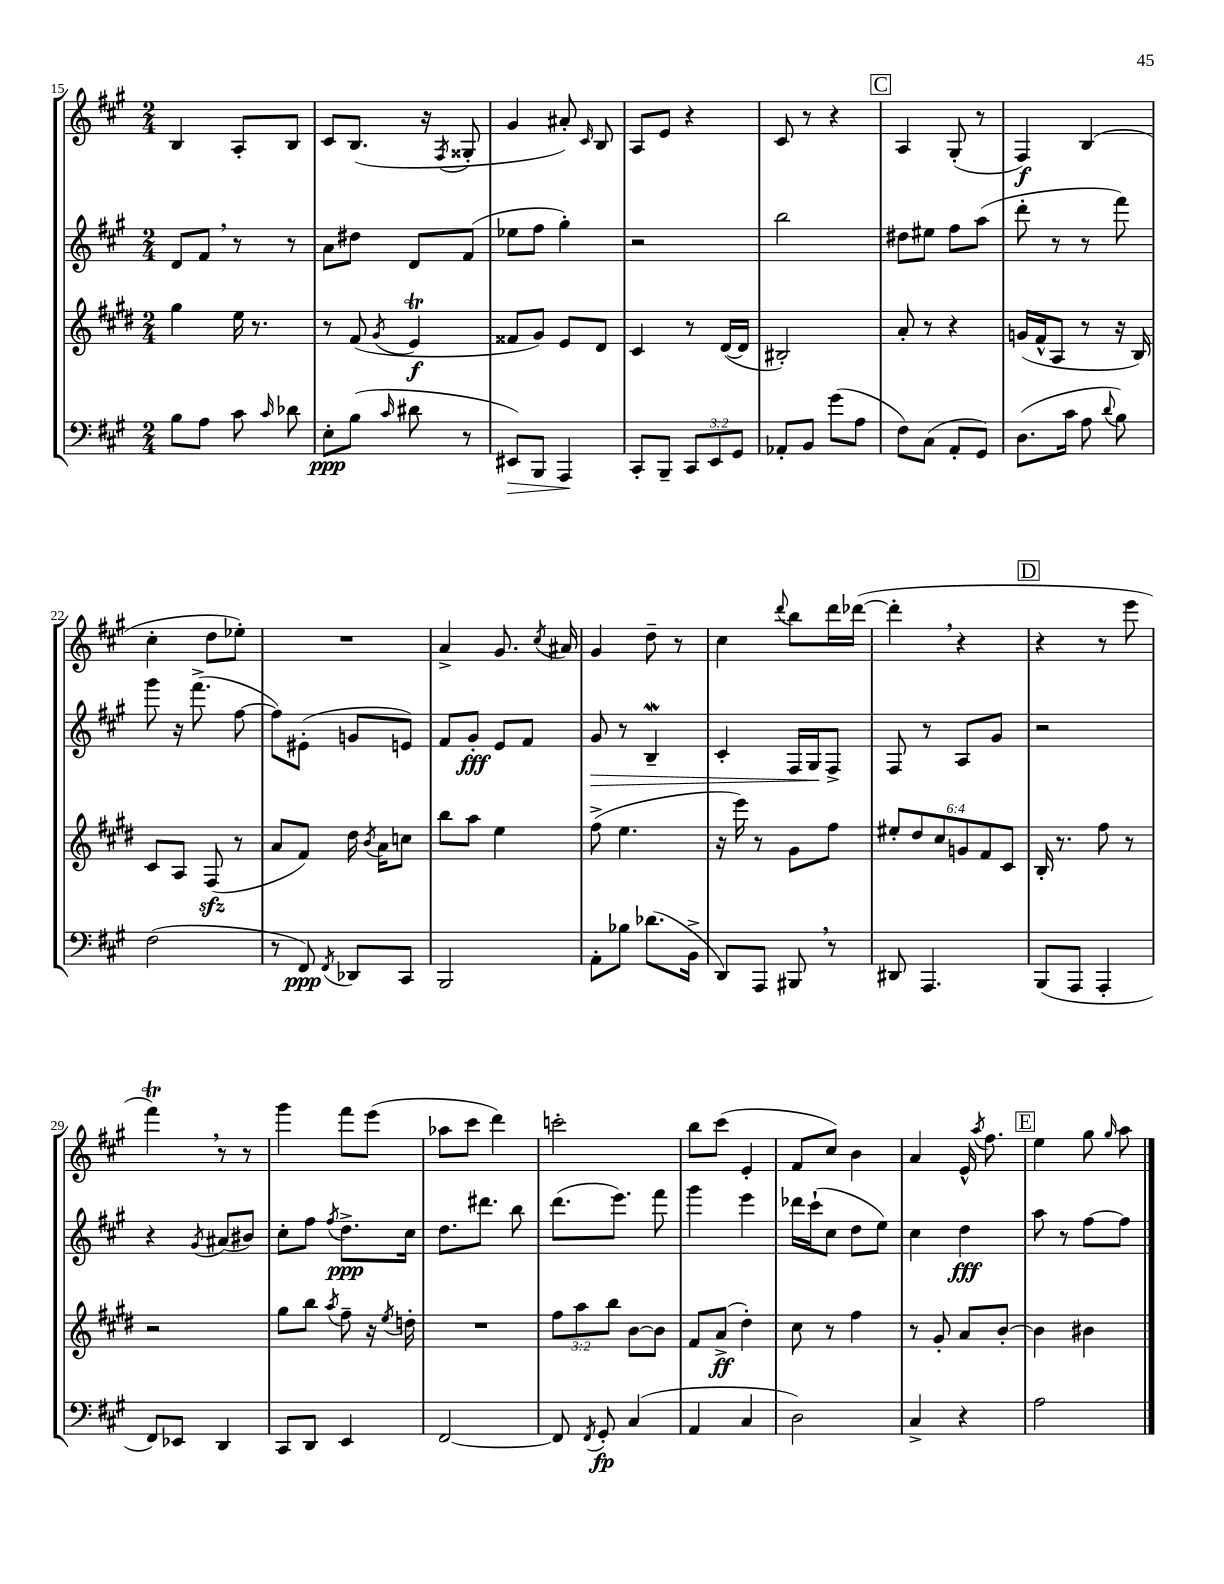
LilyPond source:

<<
\new StaffGroup <<
\new Staff = "s0" {
    \clef treble \key a \major \numericTimeSignature \time 2/4
    \autoBeamOff b4 a8[-. b8] |
    cis'8[ b8.]( r16 \acciaccatura { fis8 } gisis8-. |
    gis'4 ais'8-.) \grace { cis'16 } b8 |
    a8[ e'8] r4 |
    cis'8 r8 r4 |
    \mark \markup { \box "C" } a4 gis8-.( r8 |
    fis4\f) b4( |
    cis''4-. d''8[ ees''8]-.) |
    R2 |
    a'4-> gis'8. \acciaccatura { cis''8 } ais'16 |
    gis'4 d''8-- r8 |
    cis''4 \appoggiatura { d'''8 } b''8[ d'''16 des'''16]~( |
    des'''4-. \breathe r4 |
    \mark \markup { \box "D" } r4 r8 e'''8 |
    fis'''4\trill) \breathe r8 r8 |
    gis'''4 fis'''8[ e'''8]( |
    aes''8[ cis'''8] d'''4) |
    c'''2-. |
    b''8[ cis'''8]( e'4-. |
    fis'8[ cis''8]) b'4 |
    a'4 e'16-^ \acciaccatura { a''8 } fis''8. |
    \mark \markup { \box "E" } e''4 gis''8 \grace { gis''16 } a''8 \bar "|." |
}
\new Staff = "s1" {
    \clef treble \key a \major \numericTimeSignature \time 2/4
    \autoBeamOff d'8[ fis'8] \breathe r8 r8 |
    a'8[ dis''8] d'8[ fis'8]( |
    ees''8[ fis''8] gis''4-.) |
    r2 |
    b''2 |
    \mark \markup { \box "C" } dis''8[ eis''8] fis''8[ a''8]( |
    d'''8-. r8 r8 fis'''8) |
    gis'''8 r16 fis'''8.->( fis''8~ |
    fis''8[) eis'8]-.( g'8[ e'8]) |
    fis'8[ gis'8]-.\fff e'8[ fis'8] |
    gis'8\> r8 b4--\mordent |
    cis'4-. fis16[ gis16\! fis8]-> |
    fis8 r8 a8[ gis'8] |
    \mark \markup { \box "D" } r2 |
    r4 \acciaccatura { gis'8 } ais'8[( bis'8]) |
    cis''8[-. fis''8] \acciaccatura { fis''8 } d''8.[->\ppp cis''16] |
    d''8.[ dis'''8.] b''8 |
    d'''8.[( e'''8.]) fis'''8 |
    gis'''4 e'''4 |
    des'''16[ cis'''16-!( cis''8] d''8[ e''8]) |
    cis''4 d''4\fff |
    \mark \markup { \box "E" } a''8 r8 fis''8[~ fis''8] \bar "|." |
}
\new Staff = "s2" {
    \clef treble \key e \major \numericTimeSignature \time 2/4 \override Staff.TupletNumber.text = #tuplet-number::calc-fraction-text
    \autoBeamOff gis''4 e''16 r8. |
    r8 fis'8( \acciaccatura { gis'8 } e'4\trill\f |
    fisis'8[ gis'8]) e'8[ dis'8] |
    cis'4 r8 dis'16[~( dis'16] |
    bis2-.) |
    \mark \markup { \box "C" } a'8-. r8 r4 |
    g'16[( fis'16-^ a8] r8 r16 b16) |
    cis'8[ a8] fis8\sfz( r8 |
    a'8[ fis'8]) dis''16 \acciaccatura { b'8 } a'16[ c''8] |
    b''8[ a''8] e''4 |
    fis''8->( e''4. |
    r16 e'''16) r8 gis'8[ fis''8] |
    \tuplet 6/4 { eis''8[-. dis''8 cis''8 g'8 fis'8 cis'8] } |
    \mark \markup { \box "D" } b16-. r8. fis''8 r8 |
    r2 |
    gis''8[ b''8] \acciaccatura { a''8 } fis''8-- r16 \acciaccatura { e''8 } d''16-. |
    R2 |
    \tuplet 3/2 { fis''8[ a''8 b''8] } b'8[~ b'8] |
    fis'8[ a'8]->\ff( dis''4-.) |
    cis''8 r8 fis''4 |
    r8 gis'8-. a'8[ b'8]~-. |
    \mark \markup { \box "E" } b'4 bis'4 \bar "|." |
}
\new Staff = "s3" {
    \clef bass \key a \major \numericTimeSignature \time 2/4 \override Staff.TupletNumber.text = #tuplet-number::calc-fraction-text
    \autoBeamOff b8[ a8] cis'8 \grace { cis'16 } des'8 |
    e8[-.\ppp b8]( \grace { cis'16 } dis'8 r8 |
    eis,8[\>) b,,8] a,,4\! |
    cis,8[-. b,,8]-- \tuplet 3/2 { cis,8[ e,8 gis,8] } |
    aes,8[-. b,8] gis'8[( a8] |
    \mark \markup { \box "C" } fis8[) cis8]( a,8[-. gis,8]) |
    d8.[( cis'16] a8 \appoggiatura { d'8 } b8) |
    fis2( |
    r8 fis,8\ppp) \acciaccatura { fis,8 } des,8[ cis,8] |
    b,,2 |
    a,8[-. bes8] des'8.[( b,16]-> |
    d,8[) a,,8] bis,,8 \breathe r8 |
    dis,8 a,,4. |
    \mark \markup { \box "D" } b,,8[( a,,8] a,,4-. |
    fis,8[) ees,8] d,4 |
    cis,8[ d,8] e,4 |
    fis,2~ |
    fis,8 \acciaccatura { fis,8 } gis,8-.\fp cis4( |
    a,4 cis4 |
    d2) |
    cis4-> r4 |
    \mark \markup { \box "E" } a2 \bar "|." |
}
>>
>>
\layout { \context { \Score currentBarNumber = #15 } }
